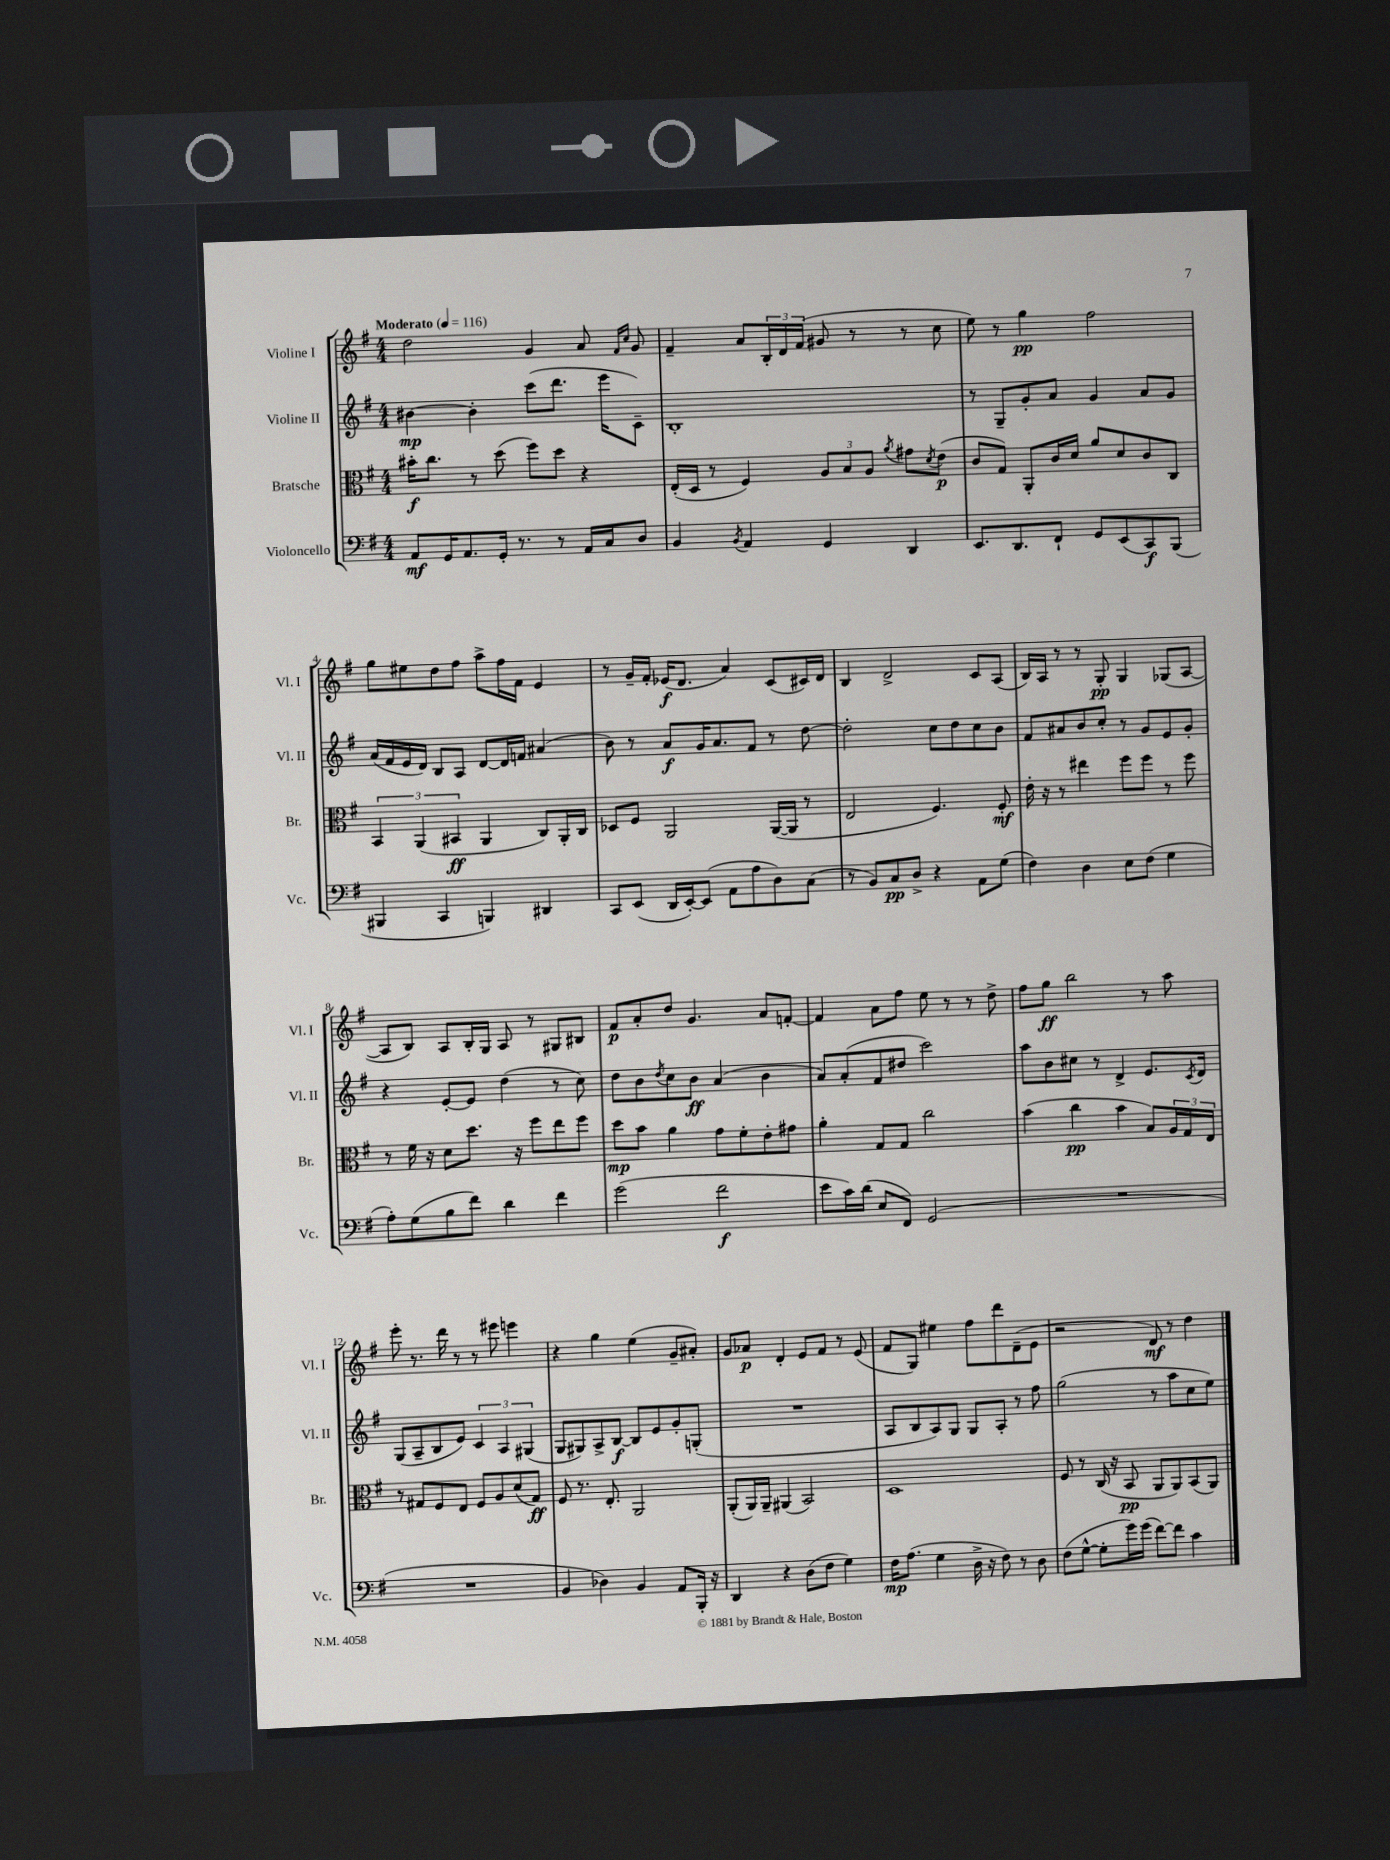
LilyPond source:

<<
\new StaffGroup <<
\new Staff = "s0" \with { instrumentName = "Violine I" shortInstrumentName = "Vl. I" } {
    \clef treble \key g \major \numericTimeSignature \time 4/4 \tempo "Moderato" 4 = 116
    d''2 g'4 a'8 \grace { fis'16 c''16 } g'8 |
    fis'4-- a'8 \tuplet 3/2 { b16-. d'16 fis'16( } gis'8 r8 r8 c''8 |
    e''8) r8 g''4\pp fis''2 |
    g''8 eis''8 d''8 fis''8 a''8-> fis''16 fis'16 e'4 |
    r8 g'16-- fis'16-. ees'16\f( d'8. a'4) c'8( cis'16) d'16 |
    b4 d'2-> c'8 a8( |
    b16) a16 r8 r8 g8-.\pp g4 ges8( a8~ |
    a8 b8) a8 b16-. g16 a8 r8 gis8 bis8 |
    fis'8\p a'8-. d''8 g'4. a'8 f'8~-. |
    f'4 a'8 fis''8 e''8 r8 r8 d''8-> |
    fis''8 g''8\ff b''2 r8 a''8 |
    e'''8-. r8. d'''16 r8 r8 eis'''8 e'''4 |
    r4 g''4 e''4( g'8-- ais'8-.) |
    g'8 aes'8\p d'4-. e'8 fis'8 r8 e'8( |
    fis'8 g8) eis''4 fis''8 d'''8 d'8--( e'8 |
    r2 d'8\mf) r8 d''4 \bar "|." |
}
\new Staff = "s1" \with { instrumentName = "Violine II" shortInstrumentName = "Vl. II" } {
    \clef treble \key g \major \numericTimeSignature \time 4/4
    bis'4~\mp bis'4-. c'''8( d'''8. e'''16 c'8--) |
    b1-. |
    r8 g8-- g'8-. a'8 g'4 a'8 g'8 |
    a'16( fis'16 e'16 d'16) b8 a8 d'8~ d'16 f'16 ais'4( |
    b'8) r8 a'8\f g'16 a'8. fis'8 r8 d''8~ |
    d''2-. c''8 d''8 c''8 b'8 |
    fis'8 ais'8 b'8 c''8-. r8 g'8 e'8 g'8-. |
    r4 e'8~-. e'8 d''4( r8 c''8) |
    d''8 b'8 \acciaccatura { d''8 } c''8 b'8\ff a'4( b'4 |
    a'8) a'8-.( fis'8 dis''8 c'''2) |
    a''8 b'8 cis''8 r8 d'4-> e'8. \acciaccatura { c'8 } d'16 |
    g8( a8-- b8 e'8) \tuplet 3/2 { c'4 a4 gis4( } |
    g8 gis8) a8-> b8~\f b8 e'8 g'8-. g8-.( |
    R1 |
    a8 b8 a8) g8 g8 a8-. r8 fis''8 |
    g''2( r8 a''8 c''8 e''8) \bar "|." |
}
\new Staff = "s2" \with { instrumentName = "Bratsche" shortInstrumentName = "Br." } {
    \clef alto \key g \major \numericTimeSignature \time 4/4
    bis'16-.\f c''8. r8 d''8( fis''8) d''8 r4 |
    e16-.( d16 r8 fis4) \tuplet 3/2 { a8 b8 a8 } \acciaccatura { a'8 } gis'8 \acciaccatura { d'8 } e'8\p( |
    c'8 g8) a,8-. c'16 d'16 a'8 d'8 c'8 c8 |
    \tuplet 3/2 { b,4 a,4( bis,4\ff } a,4 c8) a,16-. c16 |
    des8 fis8 a,2 a,16~( a,16 r8 |
    e2 fis4.) fis8-.\mf |
    e'16-. r16 r8 eis''4 fis''8 fis''8 r8 fis''8 |
    r8 fis'16 r16 d'8 d''8. r16 fis''8 e''8 fis''8 |
    d''8\mp b'8 a'4 g'8 fis'8-. e'8-. gis'8 |
    a'4-. g8 g8 c''2 |
    b'4( c''4\pp b'4 b8) \tuplet 3/2 { a16 g16 e16 } |
    r8 gis8 fis8 e8 fis8 a8 d'8( gis8\ff) |
    fis8 r8. e8.-. a,2 |
    a,8-.( a,16) a,16-- ais,4( b,2) |
    d1 |
    fis8 r8 c16( r16 b,8\pp a,8 a,8) b,8( a,8) \bar "|." |
}
\new Staff = "s3" \with { instrumentName = "Violoncello" shortInstrumentName = "Vc." } {
    \clef bass \key g \major \numericTimeSignature \time 4/4
    a,8\mf g,16 a,8. g,16-. r8. r8 a,16 c16 d8 |
    b,4 \acciaccatura { b,8 } a,4 g,4 d,4 |
    e,8. d,8. fis,8-! g,8 e,8( c,8\f) b,,8( |
    bis,,4 c,4 b,,4) dis,4 |
    c,8 e,8( d,16 e,16~-.) e,8( a,8 a8 d8) c8( |
    r8 b,8) c8\pp d8-> r4 a,8 g8( |
    fis4) d4 e8 fis8( g4 |
    a8-.) g8( b8 fis'8) d'4 fis'4 |
    g'2( fis'2\f |
    e'8 c'16) d'16( e8 fis,8) g,2( |
    R1 |
    R1 |
    b,4 des4) b,4 a,8 b,,16-. r16 |
    d,4 r4 d8( fis8 g4) |
    fis16\mp a8.( g4 d16-> r16 fis8) r8 d8 |
    fis8( g8~-^ g8-. g'16) g'16( fis'8~) fis'8 c'4 \bar "|." |
}
>>
>>
